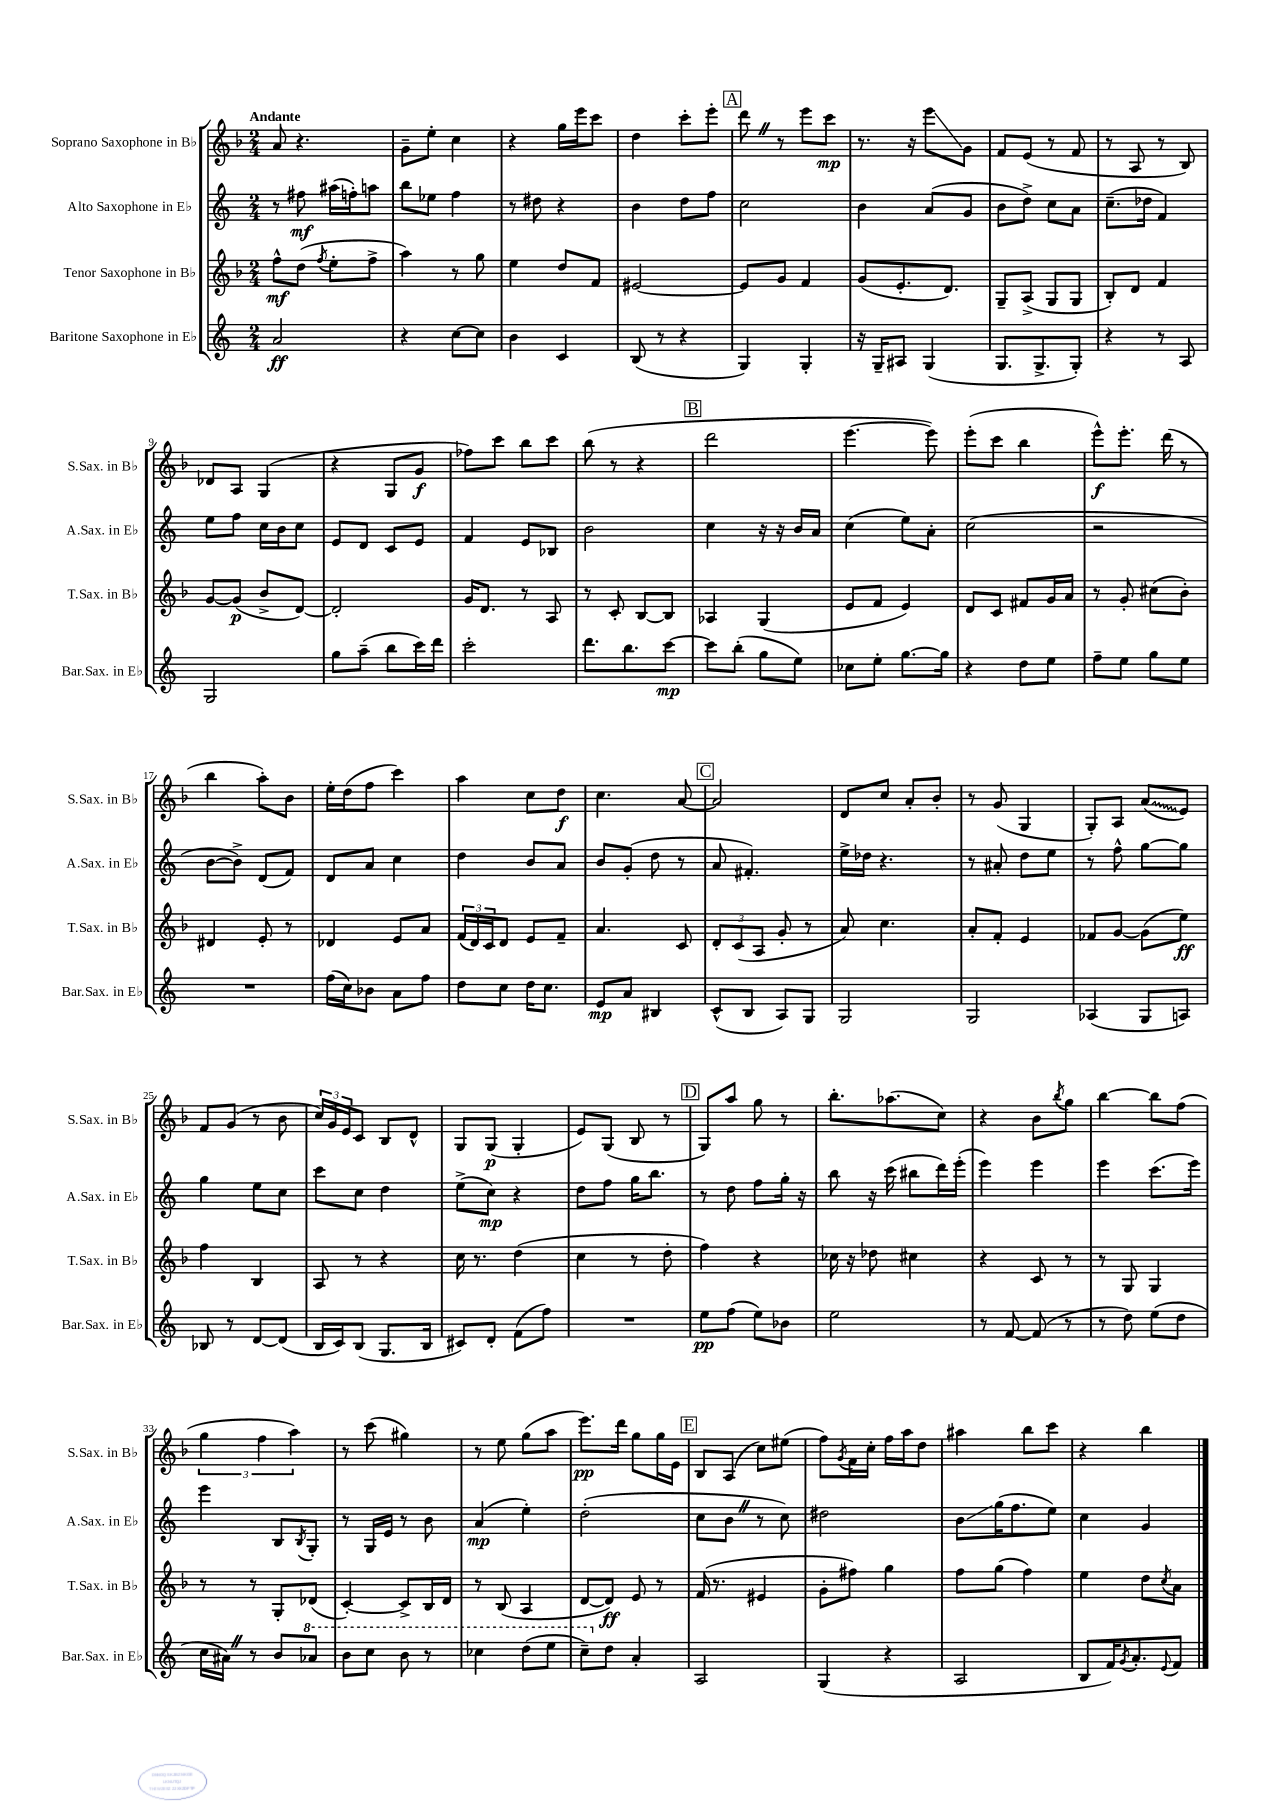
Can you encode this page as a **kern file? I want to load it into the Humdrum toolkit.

**kern	**kern	**kern	**kern
*staff4	*staff3	*staff2	*staff1
*clefG2	*clefG2	*clefG2	*clefG2
*k[]	*k[b-]	*k[]	*k[b-]
*M2/4	*M2/4	*M2/4	*M2/4
2a	8ff^^	8r	8a
.	(8dd	8ff#	4.r
.	8qff	.	.
.	8ee'	(16aa#	.
.	.	16ff')	.
.	8ff^	8aa	.
=	=	=	=
4r	4aa)	8bb	8g~
.	.	8ee-	8ee'
[8cc	8r	4ff	4cc
8cc]	8gg	.	.
=	=	=	=
4b	4ee	8r	4r
.	.	8dd#	.
4c	8dd	4r	16gg
.	.	.	16eee
.	8f	.	8ccc
=	=	=	=
(8B	[2e#	4b	4dd
8r	.	.	.
4r	.	8dd	8ccc'
.	.	8ff	8eee'
=	=	=	=
4G)	8e#]	2cc	8ddd
.	8g	.	8r
4G'	4f	.	8eee
.	.	.	8ccc
=	=	=	=
16r	(8g	4b	8.r
16G~	.	.	.
8A#	8.e'	.	.
.	.	.	16r
(4G	.	(8a	8eee
.	8.d)	.	.
.	.	8g	8g
=	=	=	=
8.G	8G~	8b	8f
.	(8A^	8dd^)	(8e
8.G^	.	.	.
.	8G	8cc	8r
8G')	8G	8a	8f
=	=	=	=
4r	8B-')	(8.cc~	8r
.	8d	.	8A
.	.	16dd-	.
8r	4f	4f)	8r
8A	.	.	8B-)
=	=	=	=
2G	[8g	8ee	8d-
.	(8g]	8ff	8A
.	8b-^	16cc	(4G
.	.	16b	.
.	[8d)	8cc	.
=	=	=	=
8gg	2d']	8e	4r
(8aa~	.	8d	.
8bb	.	8c	8G
16ccc)	.	8e	8g
16ddd	.	.	.
=	=	=	=
2ccc'	16g	4f	8ff-)
.	8.d	.	.
.	.	.	8ccc
.	8r	8e	8bb-
.	8A	8B-	8ccc
=	=	=	=
8.ddd	8r	2b	(8bb-
.	8c'	.	8r
8.bb	.	.	.
.	[8B-	.	4r
[8ccc	8B-]	.	.
=	=	=	=
8ccc]	4A-	4cc	2ddd
(8bb'	.	.	.
8gg	(4G	16r	.
.	.	16r	.
8ee)	.	16b	.
.	.	16a	.
=	=	=	=
8cc-	8e	(4cc	[4.eee
8ee'	8f	.	.
[8.gg	4e)	8ee)	.
.	.	8a'	8eee])
16gg]	.	.	.
=	=	=	=
4r	8d	(2cc	(8eee'
.	8c	.	8ccc
8dd	8f#	.	4bb-
8ee	16g	.	.
.	16a	.	.
=	=	=	=
8ff~	8r	2r	8eee^^)
8ee	8g'	.	8.eee'
8gg	(8cc#	.	.
.	.	.	(16ddd
8ee	8b-')	.	8r
=	=	=	=
2r	4d#	[8b	4bb-
.	.	8b^])	.
.	8e'	(8d	8aa')
.	8r	8f)	8b-
=	=	=	=
(16ff	4d-	8d	16ee'
16cc)	.	.	(16dd
8b-	.	8a	8ff
8a	8e	4cc	4ccc)
8ff	8a	.	.
=	=	=	=
8dd	(24f	4dd	4aa
.	24d)	.	.
.	24c	.	.
8cc	8d	.	.
16dd	8e	8b	8cc
8.cc	.	.	.
.	8f~	8a	8dd
=	=	=	=
8e	4.a	8b	4.cc
8a	.	(8g'	.
4B#	.	8dd	.
.	8c	8r	[8a
=	=	=	=
(8c^^	12d'	8a	2a]
.	(12c	.	.
8B	.	4.f#')	.
.	12A	.	.
8A)	8g'	.	.
8G	8r	.	.
=	=	=	=
2G	8a)	16ee^	8d
.	.	16dd-	.
.	4.cc	4.r	8cc
.	.	.	8a'
.	.	.	8b-'
=	=	=	=
2G	8a'	8r	8r
.	8f'	8a#'	(8g
.	4e	8dd	4G
.	.	8ee	.
=	=	=	=
(4A-	8f-	8r	8G')
.	[8g	8ff^^	8A
8G	(8g]	[8gg	(8a
8A)	8ee)	8gg]	8e)
=	=	=	=
8B-	4ff	4gg	8f
8r	.	.	(8g
[8d	4B-	8ee	8r
(8d]	.	8cc	8b-
=	=	=	=
16B	8A	8ccc	24cc)
.	.	.	24g
16c)	.	.	.
.	.	.	24e
(8B	8r	8cc	8c
8.G	4r	4dd	8B-
.	.	.	8d^^
16B	.	.	.
=	=	=	=
8c#)	16cc	(8ee^	8G
.	8.r	.	.
8d'	.	8cc)	(8G
(8f	(4dd	4r	4G'
8ff)	.	.	.
=	=	=	=
2r	4cc	8dd	8e)
.	.	8ff	(8G
.	8r	16gg	8B-
.	.	8.bb	.
.	8dd'	.	8r
=	=	=	=
8ee	4ff)	8r	8G)
(8ff	.	8dd	8aa
8ee)	4r	8ff	8gg
8b-	.	16gg'	8r
.	.	16r	.
=	=	=	=
2ee	16cc-	8bb	8.bb-'
.	16r	.	.
.	8dd-	16r	.
.	.	(16ccc	(8.aa-
.	4cc#	8bb#	.
.	.	16ddd)	8cc)
.	.	(16eee'	.
=	=	=	=
8r	4r	4eee)	4r
[8f	.	.	.
(8f]	8c	4eee	8b-
.	.	.	8qbb-
8r	8r	.	8gg
=	=	=	=
8r	8r	4eee	[4bb-
8dd)	8G	.	.
(8ee	4G	(8.ccc	8bb-]
8dd	.	.	(8ff
.	.	16eee)	.
=	=	=	=
16cc	8r	4eee	6gg
16a#)	.	.	.
8r	8r	.	.
.	.	.	6ff
8b	8G'	8B	.
.	.	.	6aa)
.	.	8qB	.
8aa-	(8d-	8G'	.
=	=	=	=
8bb	[4c')	8r	8r
8ccc	.	16G	(8ccc
.	.	16e	.
8bb	8c^]	8r	4gg#)
8r	16B-	8b	.
.	16d	.	.
=	=	=	=
4ccc-	8r	(4a	8r
.	(8B-	.	8ee
(8ddd	4A	4ee')	(8gg
8eee	.	.	8aa
=	=	=	=
8ccc~)	[8d	(2dd'	8.eee)
8dd	8d])	.	.
.	.	.	16ddd
4a'	8e	.	8gg
.	8r	.	16gg
.	.	.	16e
=	=	=	=
2A	(16f	8cc	8B-
.	8.r	.	.
.	.	8b	(8A
.	4e#	8r	8cc)
.	.	8cc)	(8ee#
=	=	=	=
(4G	8g'	2dd#	8ff)
.	.	.	8qg
.	8ff#)	.	16f
.	.	.	16cc'
4r	4gg	.	16ff
.	.	.	16aa
.	.	.	8dd
=	=	=	=
2A	8ff	8b	4aa#
.	(8gg	(16gg	.
.	.	8.ff	.
.	4ff)	.	8bb-
.	.	8ee)	8ccc
=	=	=	=
8B	4ee	4cc	4r
16f)	.	.	.
8qg	.	.	.
8.a'	.	.	.
.	8dd	4g	4bb-
8qqe	8qcc	.	.
8f	8a	.	.
==	==	==	==
*-	*-	*-	*-
